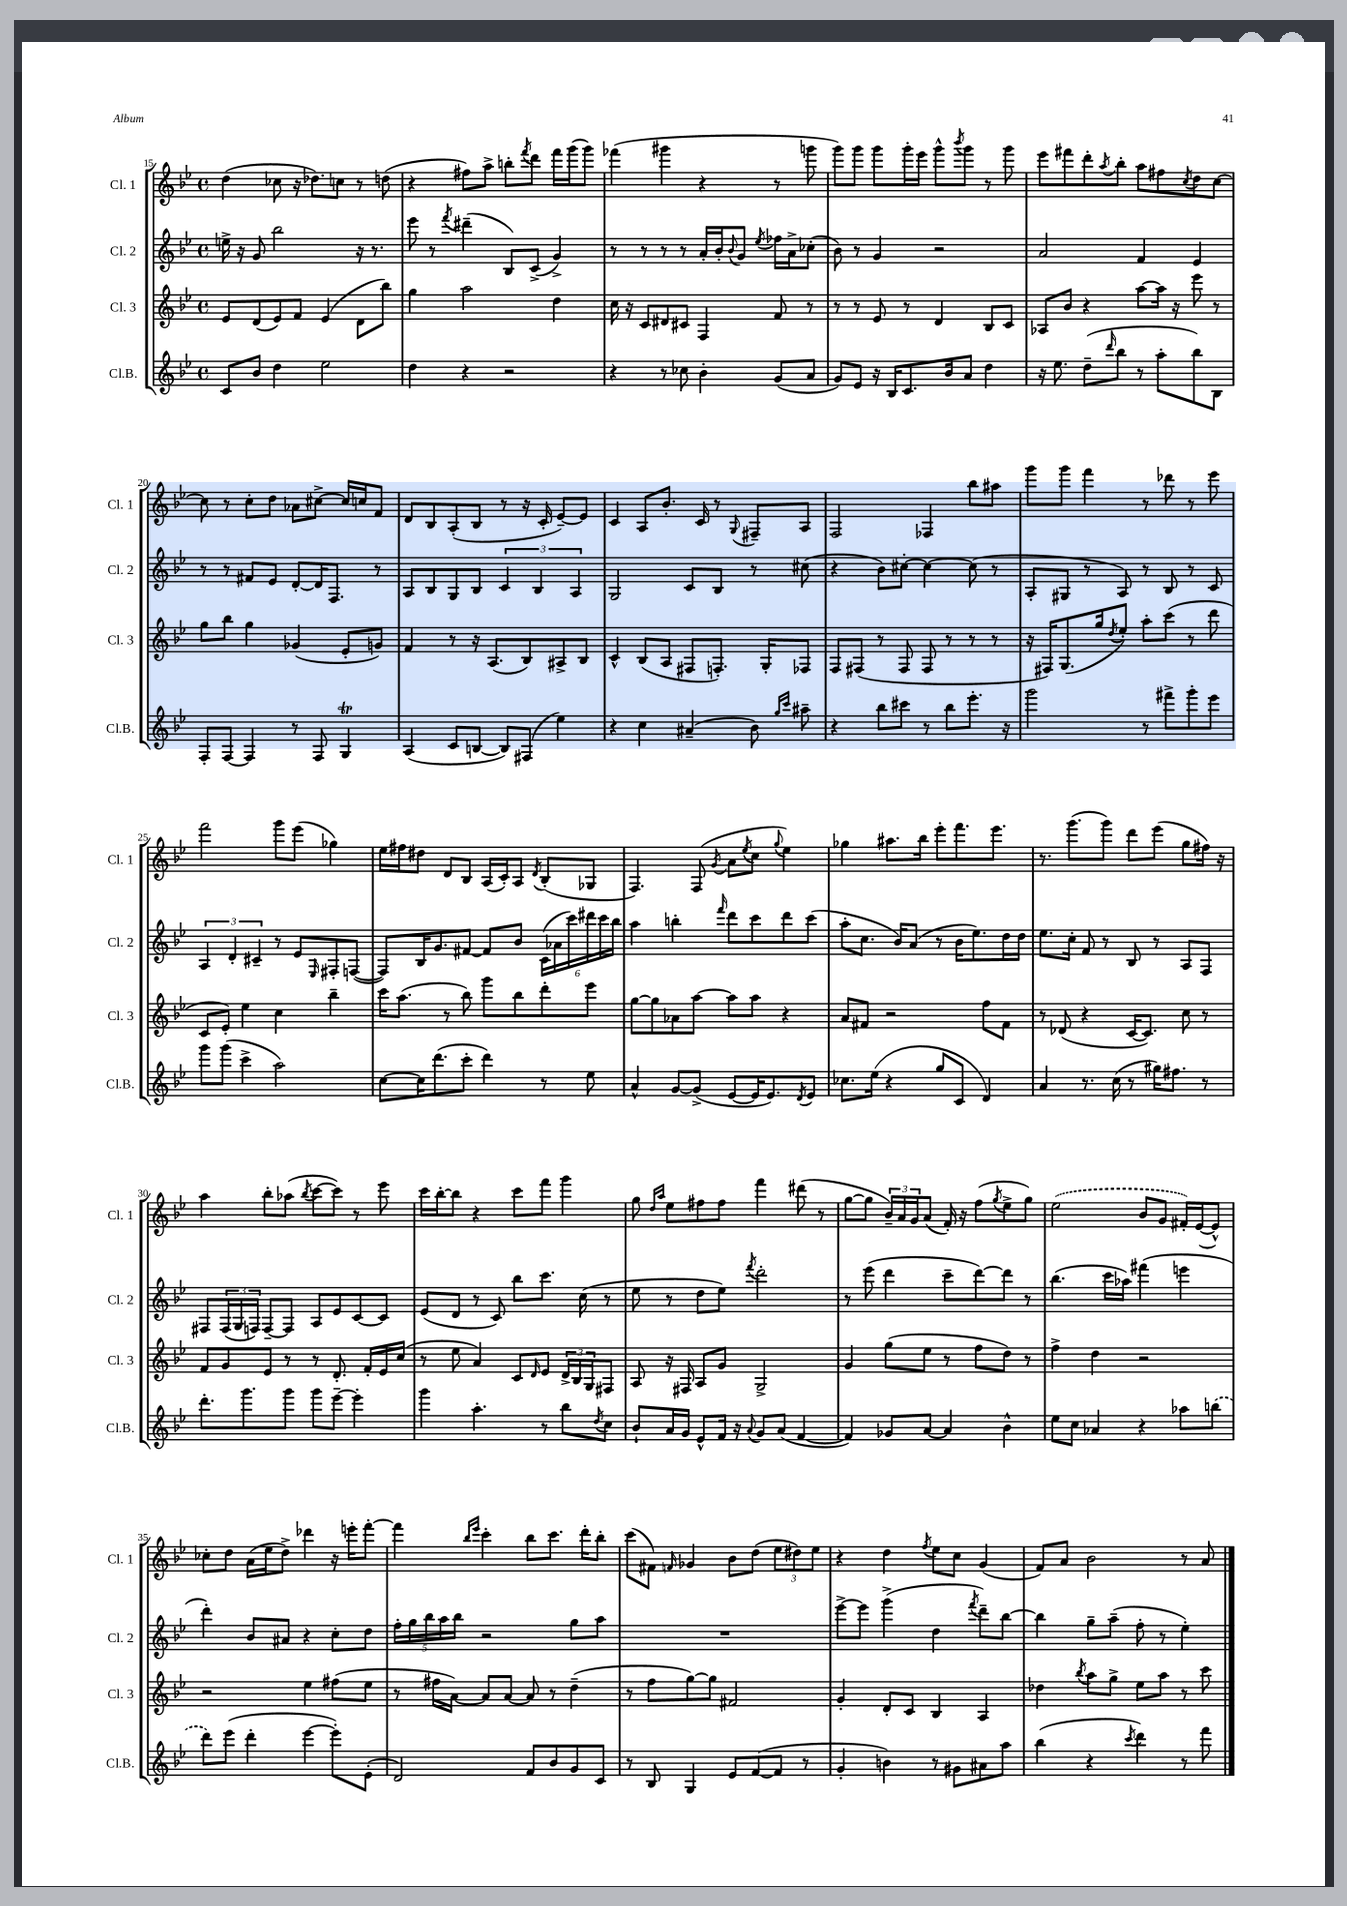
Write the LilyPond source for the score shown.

<<
\new StaffGroup <<
\new Staff = "s0" \with { instrumentName = "Cl. 1" shortInstrumentName = "Cl. 1" } {
    \clef treble \key bes \major \defaultTimeSignature \time 4/4
    d''4( ces''8 r16 des''8.) c''8 r8 d''8( |
    r4 fis''8) a''8-> b''8-. \acciaccatura { f'''8 } d'''8 f'''16 g'''16( g'''8) |
    fes'''4( gis'''4 r4 r8 g'''8 |
    g'''8) g'''8 g'''8 g'''16-. ees'''16 g'''8-^ \acciaccatura { bes'''8 } g'''8 r8 g'''8 |
    ees'''8 fis'''8 d'''8-. \acciaccatura { a''8 } bes''8-. a''8 fis''8 \acciaccatura { c''8 } d''8 c''8~ |
    c''8 r8 c''8-. d''8 aes'8 cis''8~-> cis''16 c''16 f'8 |
    d'8 bes8 a8-.( bes8 r8 r16 c'16-. ees'8~--) ees'8 |
    c'4 a8 bes'8.-. c'16 r8 \appoggiatura { g8 } fis8-- a8 |
    f2 fes4 bes''8 ais''8 |
    g'''8 g'''8 f'''4 r8 des'''8 r8 ees'''8 |
    f'''2 g'''8 ees'''8( ges''4) |
    ees''16 fis''16 dis''8 d'8 bes8 a16( c'16-.) a8 \acciaccatura { d'8 } bes8-.( ges8 |
    f4.) f8( \acciaccatura { g'8 } a'8 \acciaccatura { ees''8 } c''8 \appoggiatura { g''8 } ees''4) |
    ges''4 ais''8. bes''16 ees'''8-. f'''8. ees'''8. |
    r8. g'''8.( g'''8) d'''8 ees'''8( g''8 fis''16) r16 |
    a''4 bes''8-. aes''8( \acciaccatura { bes''8 } c'''8~ c'''8) r8 ees'''8 |
    c'''16 bes''16~-. bes''8 r4 c'''8 f'''8 g'''4 |
    g''8 \grace { d''16 a''16 } ees''8 fis''8 fis''8 f'''4 dis'''8( r8 |
    g''8~ g''8 \tuplet 3/2 { bes'16--) a'16 g'16 } a'8( f'16-.) r16 f''8( \acciaccatura { g''8 } ees''8-> g''8) |
    \once \slurDashed ees''2( bes'8 g'8 fis'16-.) ees'16~( ees'8-^) |
    ces''8-. d''8 a'16( ees''16 d''8->) des'''4 r16 e'''16-. f'''8~-. |
    f'''4 \grace { bes''16 ees'''16 } c'''4-. bes''8 c'''8. d'''16-. bes''8-. |
    c'''8( fis'8) \grace { f'16 } ges'4 bes'8 d''8( \tuplet 3/2 { ees''8 dis''8) ees''8 } |
    r4 d''4 \acciaccatura { f''8 } ees''8 c''8 g'4( |
    f'8) a'8 bes'2 r8 a'8 \bar "|." |
}
\new Staff = "s1" \with { instrumentName = "Cl. 2" shortInstrumentName = "Cl. 2" } {
    \clef treble \key bes \major \defaultTimeSignature \time 4/4
    e''16-> r16 g'8 bes''2 r16 r8. |
    ees'''8 r8 \acciaccatura { f'''8 } dis'''4--( bes8) c'8->( g'4->) |
    r8 r8 r8 r8 a'16-. bes'16-. \appoggiatura { bes'8 } g'8 \acciaccatura { ees''8 } fes''16 a'16-> ces''8-.( |
    bes'8) r8 g'4 r2 |
    a'2 f'4 ees'4 |
    r8 r8 fis'8 ees'8 d'8~-. d'16 f8. r8 |
    a8 bes8 g8 bes8 \tuplet 3/2 { c'4 bes4 a4 } |
    g2 c'8 bes8 r8 cis''8( |
    r4 bes'8) cis''8~-. cis''4~ cis''8( r8 |
    a8-. gis8 r8 a8) r8 bes8 r8 c'8 |
    \tuplet 3/2 { a4 d'4-. cis'4-- } r8 ees'8 \grace { ees16 } fis8-. f8~( |
    f8) bes16 g'8. fis'8~ fis'8 bes'8 \tuplet 6/4 { c'16( aes'16 c'''16) dis'''16 c'''16 bes''16 } |
    a''4 b''4-. \grace { f'''16 } d'''8 c'''8 d'''8 c'''8( |
    a''8-. c''8. bes'16) a'8( r8 bes'16 ees''8.) d''16 d''16 |
    ees''8. c''16-. f'8 r8 bes8 r8 a8 f8 |
    fis8 \tuplet 3/2 { fis16( g16 f16) } f8~-- f8 a8 ees'8 c'8~ c'8 |
    ees'8( d'8 r8 c'8) bes''8 c'''8. c''16( r8 |
    ees''8 r8 d''8 ees''8) \acciaccatura { f'''8 } d'''2-. |
    r8 ees'''8( d'''4 c'''8-- d'''8~) d'''8 r8 |
    bes''4.( c'''16 aes''16) fis'''4( e'''4 |
    d'''4-.) bes'8 ais'8 r4 c''8-. d''8 |
    \tuplet 5/4 { f''16-. g''16 bes''16 a''16 bes''16 } r2 g''8 a''8 |
    R1 |
    ees'''8~-> ees'''8 g'''4->( d''4 \acciaccatura { f'''8 } d'''8--) bes''8~ |
    bes''4 g''8-- a''8--( f''8-. r8 ees''4-.) \bar "|." |
}
\new Staff = "s2" \with { instrumentName = "Cl. 3" shortInstrumentName = "Cl. 3" } {
    \clef treble \key bes \major \defaultTimeSignature \time 4/4
    ees'8 d'8( ees'8) f'8 ees'4( d'8 bes''8) |
    g''4 a''2 d''4 |
    c''16 r16 c'8 dis'8 cis'8 f4 f'8 r8 |
    r8 r8 ees'8 r8 d'4 bes8 c'8 |
    aes8 bes'8 r4 a''8~ a''16 r16 ees'''8 r8 |
    g''8 bes''8 g''4 ges'4( ees'8-. g'8) |
    f'4 r8 r16 a8.( bes8) ais8-> bes8 |
    c'4-^ bes8( a8 fis8 f8.-.) g16-. fes8 |
    f8 fis8( r8 fis8 fis8 r8 r8 r8 |
    r16 fis16) g8.( g''16 \acciaccatura { d''8 } ees''8-.) a''8-. c'''8( r8 d'''8 |
    c'8 ees'8-.) ees''4 c''4 bes''4-- |
    c'''16 a''8.( r8 bes''8) g'''8 bes''8 d'''8-. ees'''8 |
    g''8~ g''8 aes'8 a''8~ a''8 a''8 r4 |
    a'8 fis'8 r2 f''8 fis'8 |
    r8 des'8( r4 c'16~ c'8.) c''8 r8 |
    f'8 g'8 ees'8 r8 r8 d'8.-. f'16-. ees'16 c''16( |
    r8 ees''8 a'4) c'8 \grace { d'16 } ees'8 \tuplet 3/2 { d'16-> bes16 g16 } fis8 |
    a8 r16 fis16 a8 g'8 g2-> |
    g'4 g''8( ees''8 r8 f''8 d''8) r8 |
    f''4-> d''4 r2 |
    r2 ees''4 fis''8( ees''8 |
    r8 fis''16 a'16~) a'8 a'8~ a'8 r8 d''4--( |
    r8 f''8 g''8~) g''8 fis'2 |
    g'4-. d'8-. c'8 bes4 a4 |
    des''4 \acciaccatura { bes''8 } a''8 g''8-> ees''8 a''8 r8 c'''8 \bar "|." |
}
\new Staff = "s3" \with { instrumentName = "Cl.B." shortInstrumentName = "Cl.B." } {
    \clef treble \key bes \major \defaultTimeSignature \time 4/4
    c'8 bes'8 d''4 ees''2 |
    d''4 r4 r2 |
    r4 r8 ces''8 bes'4-. g'8( a'8 |
    g'8) ees'8 r16 bes16 c'8. bes'16 a'8 d''4 |
    r16 ees''8. d''8--( \grace { d'''16 } bes''8 r8 a''8-. bes''8) bes8 |
    f8-. f8~ f4 r8 f8 g4\trill |
    a4( c'8 b8~ b8) fis8( ees''4) |
    r4 c''4 ais'4--( bes'8) \grace { g''16 c'''16 } ais''8-- |
    r4 bes''8 cis'''8 r8 bes''8 ees'''8.-. r16 |
    g'''2 r8 fis'''8-> g'''8-. ees'''8 |
    g'''8 g'''8( c'''4-> a''2) |
    c''8~ c''16 d'''8.( c'''8-. d'''4) r8 ees''8 |
    a'4-^ g'8~ g'8->( ees'8~ ees'16 ees'8.) \acciaccatura { d'8 } ees'8 |
    ces''8. ees''16( r4 g''8 c'8 d'4) |
    a'4 r8. c''16( r8 gis''16) fis''8. r8 |
    d'''8.-. g'''8. g'''8 g'''8 ees'''8~-- ees'''4-. |
    g'''4 a''4.-. r8 bes''8 \acciaccatura { d''8 } c''8 |
    bes'8-! a'16 g'16 ees'8-^ f'16 r16 \appoggiatura { a'8 } g'8 a'8( f'4~ |
    f'4) ges'8 a'8~ a'4 bes'4-^ |
    ees''8 c''8 aes'4 r4 aes''8 \once \slurDashed b''8( |
    d'''8) ees'''8( d'''4-. ees'''4~ ees'''8-.) ees'8-.( |
    d'2) f'8 bes'8 g'8 c'8 |
    r8 bes8 g4 ees'8 f'8~( f'8 r8 |
    g'4-. b'4) r8 gis'8 ais'8 a''8 |
    bes''4( r4 \acciaccatura { c'''8 } d'''4) r8 f'''8 \bar "|." |
}
>>
>>
